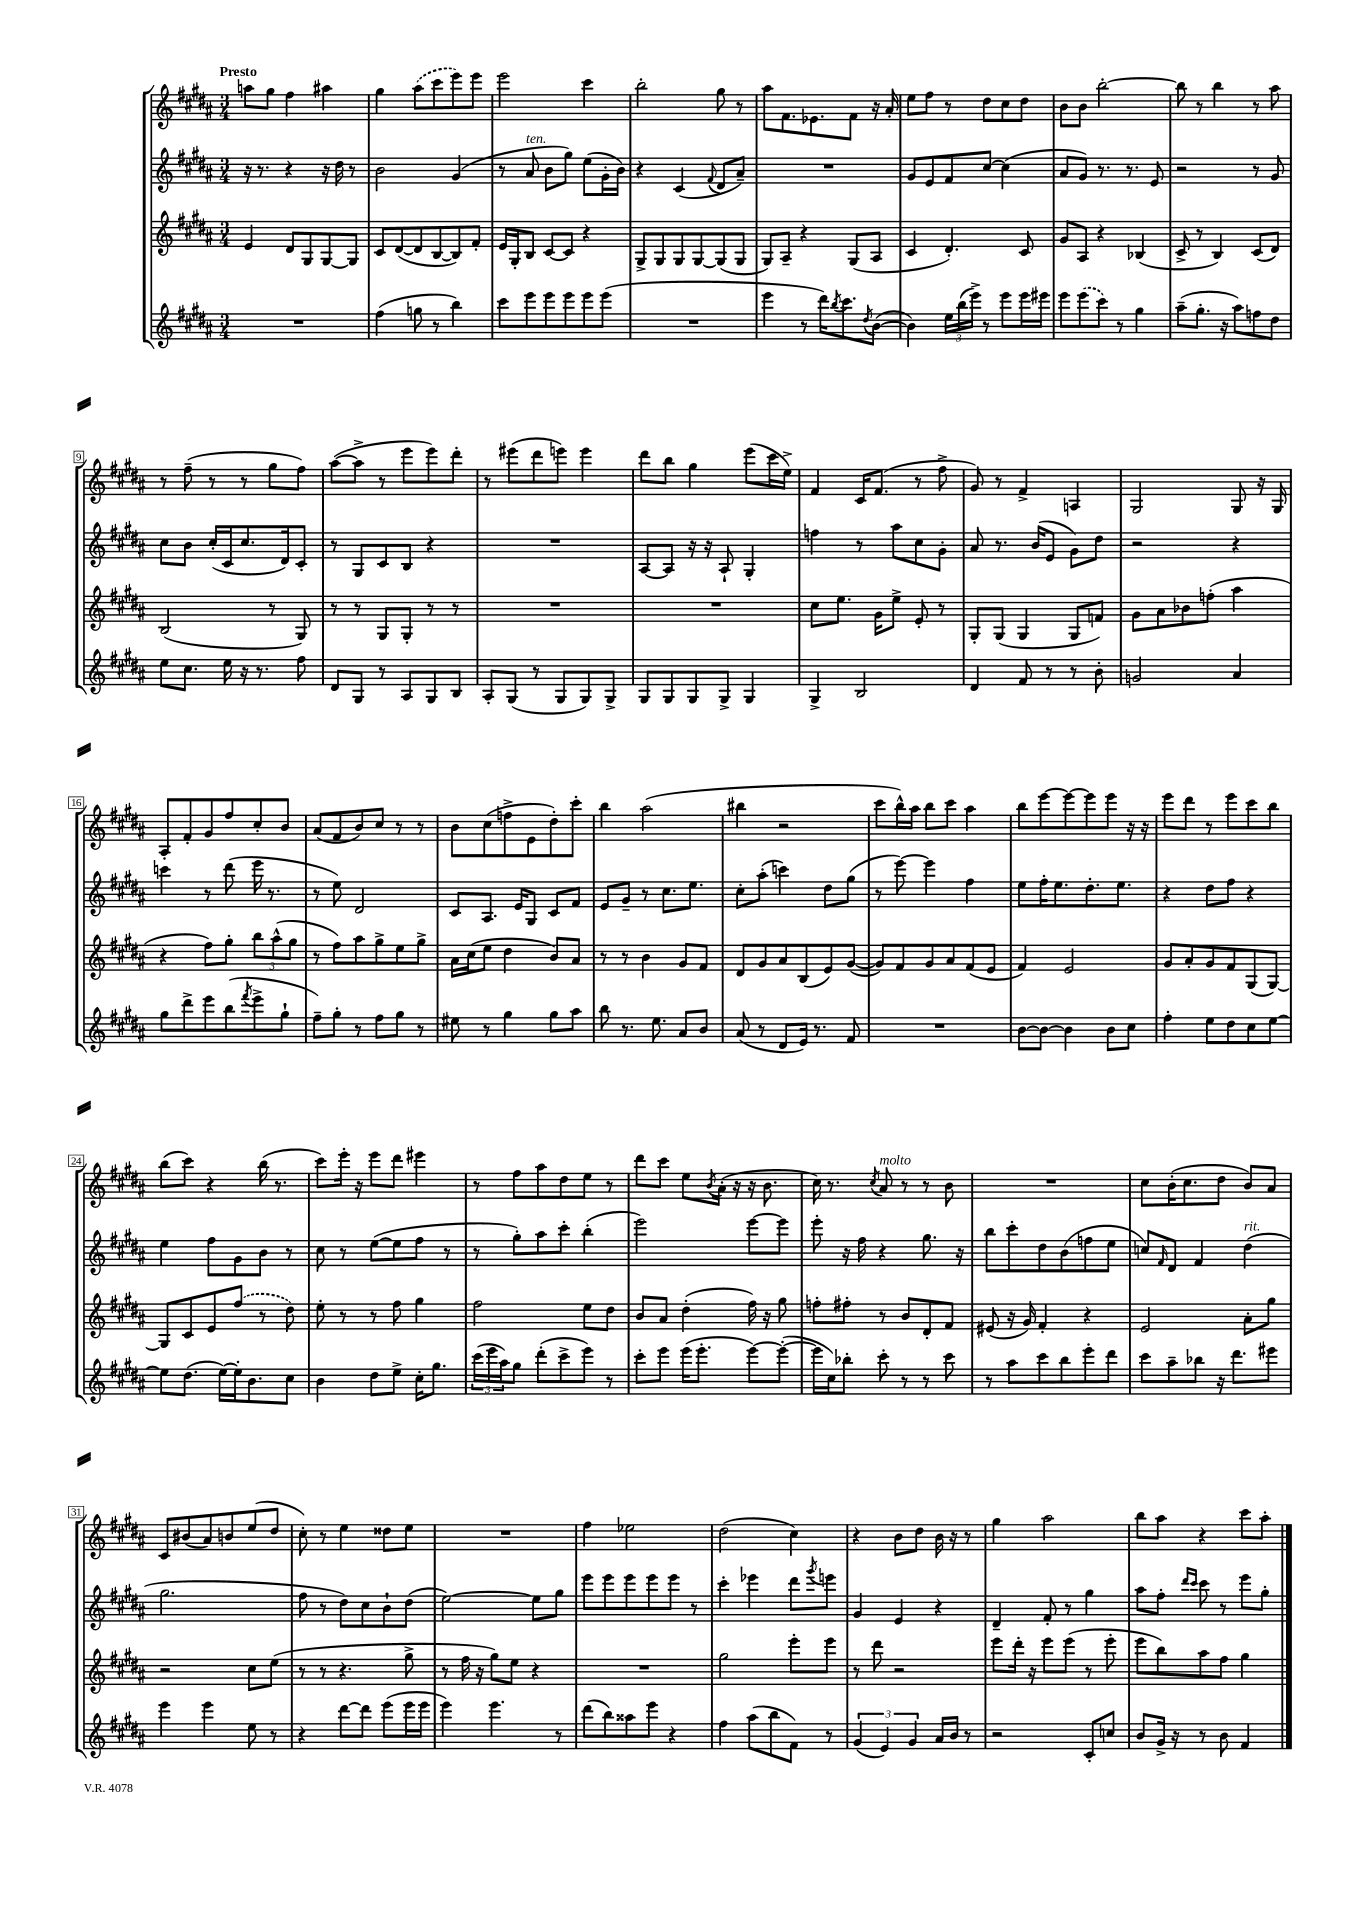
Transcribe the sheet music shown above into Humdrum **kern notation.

**kern	**kern	**kern	**kern
*staff4	*staff3	*staff2	*staff1
*clefG2	*clefG2	*clefG2	*clefG2
*k[f#c#g#d#a#]	*k[f#c#g#d#a#]	*k[f#c#g#d#a#]	*k[f#c#g#d#a#]
*M3/4	*M3/4	*M3/4	*M3/4
2.r	4e/	16r	8aa\L
.	.	8.r	.
.	.	.	8gg#\J
.	8d#/L	4r	4ff#\
.	8G#/	.	.
.	[8G#/	16r	4aa#\
.	.	16dd#\	.
.	8G#/]J	8r	.
=	=	=	=
(4ff#\	8c#/L	2b\	4gg#\
.	([8d#/	.	.
8gg\	8d#/]	.	(8aa#\L
8r	[8B/	.	8ccc#\
4bb\)	8B/])	(4g#/	8eee\)
.	8f#'/J	.	8eee\J
=	=	=	=
8ccc#\L	16e/LL	8r	2eee\
.	16G#'/J	.	.
8eee\	8B/J	8a#/	.
8eee\	[8c#/L	8b\L	.
8eee\	8c#/]J	8gg#\J)	.
8eee\	4r	(8ee\L	4ccc#\
(8eee\J	.	16g#'\L	.
.	.	16b\JJ)	.
=	=	=	=
2.r	8G#^/L	4r	2bb'\
.	8G#/	.	.
.	8G#/	(4c#/	.
.	[8G#/	.	.
.	.	8qqf#/	.
.	(8G#/]	8d#/L	8gg#\
.	8G#/J	8a#~/J)	8r
=	=	=	=
4eee\	8G#/L)	2.r	8aa#\L
.	8A#~/J	.	8.f#\
8r	4r	.	.
.	.	.	8.e-\
16ddd#\LK)	.	.	.
8qbb/	.	.	.
8.ccc#\	.	.	.
.	(8G#/L	.	8f#\J
8qdd#/	.	.	.
([8b\J	8A#/J	.	16r
.	.	.	16a#'/
=	=	=	=
4b\])	4c#/	8g#/L	8ee\L
.	.	8e/	8ff#\J
24ee\LL	4.d#'/)	8f#/	8r
(24bb\	.	.	.
24eee^\JJ)	.	.	.
8r	.	[8cc#/J	8dd#\L
8eee\L	.	(4cc#\]	8cc#\
16eee\L	8c#/	.	8dd#\J
16eee#\JJ	.	.	.
=	=	=	=
8eee\L	8g#/L	8a#/L	8b\L
(8eee\	8A#/J	8g#/J)	8b\J
8ccc#\J)	4r	8.r	[2bb'\
8r	.	.	.
.	.	8.r	.
4gg#\	(4B-/	.	.
.	.	8e/	.
=	=	=	=
(8aa#~\L	8c#^/	2r	8bb\]
8.gg#'\J	8r	.	8r
.	4B/)	.	4bb\
16r	.	.	.
8aa#\L)	.	.	.
8ff\	(8c#/L	8r	8r
8dd#\J	8d#/J)	8g#/	8aa#\
=	=	=	=
8ee\L	(2B/	8cc#\L	8r
8.cc#\J	.	8b\J	(8ff#~\
.	.	(16cc#'/LL	8r
16ee\	.	16c#/J	.
16r	.	8.cc#/	8r
8.r	.	.	.
.	8r	.	8gg#\L
.	.	16d#/k)	.
8ff#\	8G#/)	8c#'/J	8ff#\J)
=	=	=	=
8d#/L	8r	8r	([8aa#\L
8G#/J	8r	8G#/L	8aa#^\]J
8r	8G#/L	8c#/	8r
8A#/L	8G#'/J	8B/J	8eee\L
8G#/	8r	4r	8eee\)
8B/J	8r	.	8ddd#'\J
=	=	=	=
8A#'/L	2.r	2.r	8r
(8G#/J	.	.	(8eee#\L
8r	.	.	8ddd#\
8G#/L	.	.	8eee\J)
8G#/)	.	.	4eee\
8G#^/J	.	.	.
=	=	=	=
8G#/L	2.r	[8A#/L	8ddd#\L
8G#/	.	8A#/]J	8bb\J
8G#/	.	16r	4gg#\
.	.	16r	.
8G#^/J	.	8A#`/	.
4G#/	.	4G#'/	(8eee\L
.	.	.	16ccc#\L
.	.	.	16ee^\JJ)
=	=	=	=
4G#^/	8cc#\L	4ff\	4f#/
.	8.ee\J	.	.
2B/	.	8r	16c#/LK
.	16g#\LK	.	(8.f#/J
.	8ee^\J	8aa#\L	.
.	8e'/	8cc#\	8r
.	8r	8g#'\J	8ff#^\
=	=	=	=
4d#/	8G#'/L	8a#/	8g#/)
.	(8G#/J	8.r	8r
8f#/	4G#/	.	4f#^/
.	.	(16b/LK	.
8r	.	8e/J	.
8r	8G#/L	8g#\L)	4A/
8b'\	8f/J)	8dd#\J	.
=	=	=	=
2g/	8g#\L	2r	2G#/
.	8a#\	.	.
.	8b-\	.	.
.	(8ff'\J	.	.
4a#/	4aa#\	4r	8G#/
.	.	.	16r
.	.	.	16G#/
=	=	=	=
8gg#\L	4r	4ccc\	8A#'/L
8ddd#^\	.	.	8f#'/
8eee\	8ff#\L)	8r	8g#/
(8bb\	8gg#'\J	(8ddd#\	8ff#/
8qfff#/	.	.	.
8eee^\	12bb\L	16eee\	8cc#'/
.	.	8.r	.
.	(12aa#^^\	.	.
8gg#`\J	.	.	8b/J
.	12gg#\J	.	.
=	=	=	=
8ff#~\L)	8r	8r	(8a#/L
8gg#'\J	8ff#\L)	8ee\)	8f#/
8r	8aa#\	2d#/	8b/)
8ff#\L	8gg#^\	.	8cc#/J
8gg#\J	8ee\	.	8r
8r	8gg#^\J	.	8r
=	=	=	=
8ee#\	16a#\LL	8c#/L	8b\L
.	(16cc#\J	.	.
8r	8ee\J	8.A#/J	(8cc#\
4gg#\	4dd#\	.	8ff^\
.	.	16e/LK	.
.	.	8G#/J	8e\
8gg#\L	8b/L)	8c#/L	8dd#'\)
8aa#\J	8a#/J	8f#/J	8ccc#'\J
=	=	=	=
8bb\	8r	8e/L	4bb\
8.r	8r	8g#~/J	.
.	4b\	8r	(2aa#\
8.ee\	.	.	.
.	.	8.cc#\L	.
8a#/L	8g#/L	.	.
.	.	8.ee\J	.
8b/J	8f#/J	.	.
=	=	=	=
(8a#/	8d#/L	8cc#'\L	4bb#\
8r	8g#/	(8aa#'\J	.
8d#/L	8a#/	4ccc\)	2r
16e/Jk)	(8B/	.	.
8.r	.	.	.
.	8e/)	8dd#\L	.
8f#/	([8g#/J	(8gg#\J	.
=	=	=	=
2.r	8g#/]L)	8r	8ccc#\L
.	8f#/	[8eee\)	16bb^^\L)
.	.	.	16aa#\JJ
.	8g#/	4eee\]	8bb\L
.	8a#/	.	8ccc#\J
.	(8f#/	4ff#\	4aa#\
.	8e/J	.	.
=	=	=	=
[8b\L	4f#/)	8ee\L	8bb\L
8b\_J	.	16ff#'\K	[8eee\
.	.	8.ee\	.
4b\]	2e/	.	8eee\_
.	.	8.dd#'\	8eee\]
8b\L	.	.	8eee\J
.	.	8.ee\J	.
8cc#\J	.	.	16r
.	.	.	16r
=	=	=	=
4ff#'\	8g#/L	4r	8eee\L
.	8a#'/	.	8ddd#\J
8ee\L	8g#/	8dd#\L	8r
8dd#\	8f#/	8ff#\J	8eee\L
8cc#\	(8G#/	4r	8ccc#\
[8ee\J	[8G#/J)	.	8bb\J
=	=	=	=
8ee\]L	8G#/]L	4ee\	(8bb\L
(8.dd#\J	8c#/	.	8ccc#\J)
.	8e/	8ff#\L	4r
[16ee\LL)	.	.	.
16ee'\]J	(8ff#/J	8g#\	.
8.b\	.	.	.
.	8r	8b\J	(16bb\
.	.	.	8.r
8cc#\J	8dd#\)	8r	.
=	=	=	=
4b\	8ee'\	8cc#\	8ccc#\L)
.	8r	8r	16eee'\Jk
.	.	.	16r
8dd#\L	8r	([8ee\L	8eee\L
8ee^\J	8ff#\	8ee\]	8ddd#\J
16cc#'\LK	4gg#\	8ff#\J	4eee#\
8.gg#\J	.	.	.
.	.	8r	.
=	=	=	=
(24ccc#\LL	2ff#\	8r	8r
24eee\	.	.	.
24aa#\J)	.	.	.
8gg#\J	.	8gg#'\L)	8ff#\L
(8ddd#'\L	.	8aa#\	8aa#\
8ccc#^\	.	8ccc#'\J	8dd#\
8eee\J)	8ee\L	(4bb'\	8ee\J
8r	8dd#\J	.	8r
=	=	=	=
8ccc#'\L	8b/L	2eee\)	8ddd#\L
8eee\J	8a#/J	.	8ccc#\J
(16eee\LK	(4dd#'\	.	8ee\L
8.eee'\J	.	.	.
.	.	.	8qb/
.	.	.	(16a#'\Jk
.	.	.	16r
[8eee\L)	16ff#\)	[8eee\L	16r
.	16r	.	8.b\
(8eee'\_J	8gg#\	8eee\]J	.
=	=	=	=
16eee\]LL	8ff'\L	8eee'\	16cc#\)
16cc#\J)	.	.	8.r
8bb-'\J	8ff#'\J	16r	.
.	.	16ff#\	.
.	.	.	8qcc#/
8ccc#'\	8r	4r	8a#/
8r	8b/L	.	8r
8r	8d#'/	8.gg#\	8r
8ccc#\	8f#/J	.	8b\
.	.	16r	.
=	=	=	=
8r	(8e#/	8bb\L	2.r
8aa#\L	16r	8ccc#'\	.
.	16g#/)	.	.
8ccc#\	4f#'/	8dd#\	.
8bb\	.	(8b\	.
8eee'\	4r	8ff\	.
8ddd#\J	.	8ee\J	.
=	=	=	=
8ccc#\L	2e/	8cc/L)	8cc#\L
.	.	16qqf#/	.
8aa#~\	.	8d#/J	(16b'\K
.	.	.	8.cc#\
8bb-\J	.	4f#/	.
16r	.	.	8dd#\J
8.ddd#\L	.	.	.
.	8a#'\L	(4dd#\	8b/L)
8eee#\J	8gg#\J	.	8a#/J
=	=	=	=
4eee\	2r	2.gg#\	8c#/L
.	.	.	(8b#/
4eee\	.	.	8a#/)
.	.	.	8b/
8ee\	8cc#\L	.	(8ee/
8r	(8ee\J	.	8dd#/J
=	=	=	=
4r	8r	8ff#\	8cc#'\)
.	8r	8r	8r
[8ddd#\L	4.r	8dd#\L)	4ee\
8ddd#\]J	.	8cc#\	.
(8eee\L	.	8b`\	8dd##\L
16eee\L	8gg#^\	(8dd#\J	8ee\J
16eee\JJ	.	.	.
=	=	=	=
4eee\)	8r	[2ee\)	2.r
.	16ff#\	.	.
.	16r	.	.
4.eee\	8gg#\L)	.	.
.	8ee\J	.	.
.	4r	8ee\]L	.
8r	.	8gg#\J	.
=	=	=	=
(8ddd#\L	2.r	8eee\L	4ff#\
8bb\)	.	8eee\	.
8aa##\	.	8eee\	2ee-\
8eee\J	.	8eee\	.
4r	.	8eee\J	.
.	.	8r	.
=	=	=	=
4ff#\	2gg#\	4ccc#'\	(2dd#\
(8aa#\L	.	4eee-\	.
8bb\	.	.	.
8f#\J)	8eee'\L	8ddd#\L	4cc#\)
.	.	8qggg#/	.
8r	8eee\J	8eee\J	.
=	=	=	=
(6g#/	8r	4g#/	4r
.	8ddd#\	.	.
6e/)	.	.	.
.	2r	4e/	8b\L
6g#/	.	.	.
.	.	.	8dd#\J
16a#/LL	.	4r	16b\
16b/JJ	.	.	16r
8r	.	.	8r
=	=	=	=
2r	8eee\L	4d#~/	4gg#\
.	16ddd#'\Jk	.	.
.	16r	.	.
.	8eee\L	8f#'/	2aa#\
.	(8eee\J	8r	.
8c#'/L	8r	4gg#\	.
8cc/J	8eee'\	.	.
=	=	=	=
8b/L	8eee\L	8aa#\L	8bb\L
16g#^/Jk	8bb\)	8ff#'\J	8aa#\J
16r	.	.	.
.	.	16qqddd#/LL	.
.	.	16qqccc#/JJ	.
8r	8aa#\	8ccc#\	4r
8b\	8ff#\J	8r	.
4f#/	4gg#\	8eee\L	8ccc#\L
.	.	8gg#'\J	8aa#'\J
==	==	==	==
*-	*-	*-	*-
